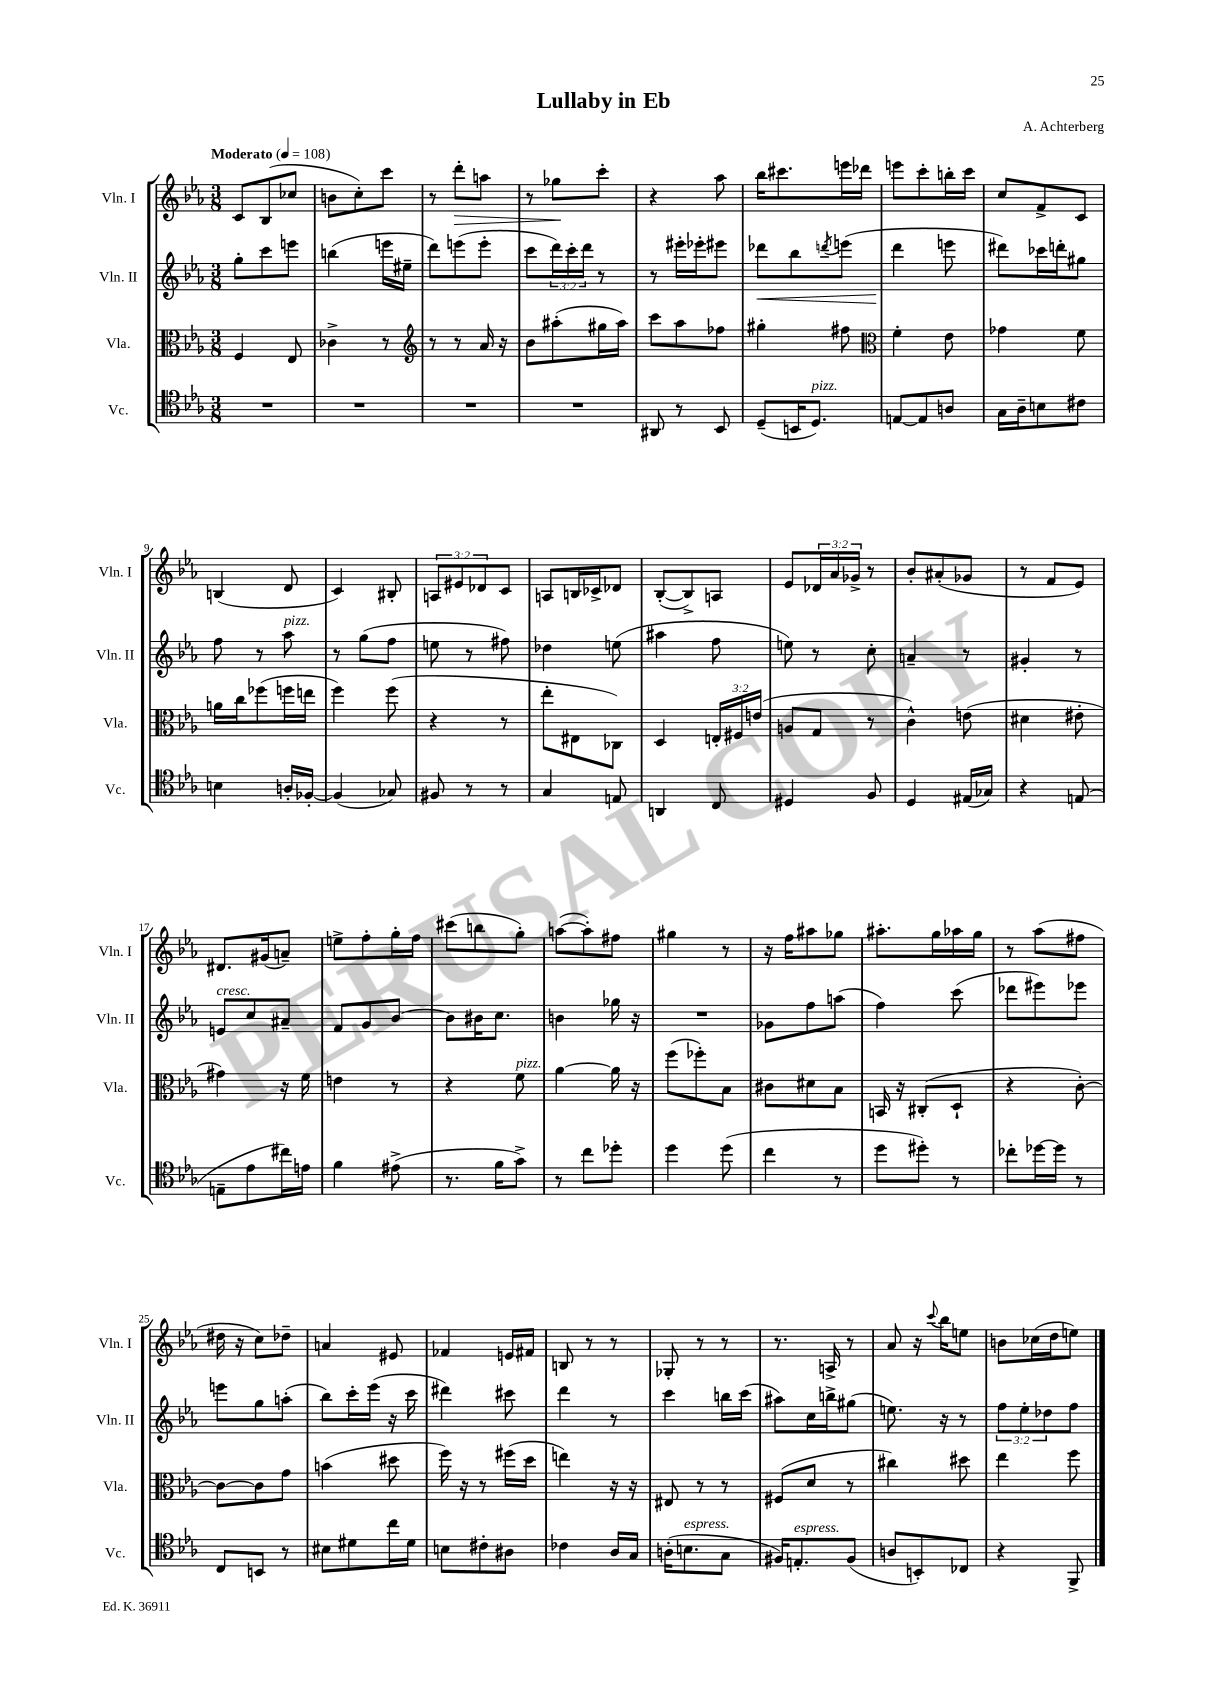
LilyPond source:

\header { title = "Lullaby in Eb" composer = "A. Achterberg" }
<<
\new StaffGroup <<
\new Staff = "s0" \with { instrumentName = "Vln. I" shortInstrumentName = "Vln. I" } {
    \clef treble \key ees \major \numericTimeSignature \time 3/8 \override Staff.TupletNumber.text = #tuplet-number::calc-fraction-text \tempo "Moderato" 4 = 108
    c'8 bes8( ces''8 |
    b'8 c''8-.) c'''8 |
    r8 d'''8-.\> a''8 |
    r8 ges''8\! c'''8-. |
    r4 aes''8 |
    bes''16 cis'''8. e'''16 des'''16 |
    e'''8 c'''8-. b''16-. c'''16 |
    c''8 f'8-> c'8 |
    b4( d'8 |
    c'4) bis8-. |
    \tuplet 3/2 { a8 eis'8 des'8 } c'8 |
    a8 b16 ces'16-> des'8 |
    bes8~-.( bes8->) a8 |
    ees'8 \tuplet 3/2 { des'16 aes'16 ges'16-> } r8 |
    bes'8-. ais'8-.( ges'8 |
    r8 f'8 ees'8) |
    dis'8. gis'16( a'8--) |
    e''8-> f''8-. g''16-. f''16 |
    cis'''8( b''8 g''8-.) |
    a''8~( a''8-.) fis''8 |
    gis''4 r8 |
    r16 f''16 ais''8 ges''8 |
    ais''8.-. g''16 aes''16 g''16 |
    r8 aes''8( fis''8 |
    dis''16 r16 c''8) des''8-- |
    a'4 eis'8 |
    fes'4 e'16 fis'16 |
    b8 r8 r8 |
    ges8-. r8 r8 |
    r8. a16-> r8 |
    aes'8 r16 \appoggiatura { c'''8 } bes''16 e''8 |
    b'8 ces''16( d''16 e''8) \bar "|." |
}
\new Staff = "s1" \with { instrumentName = "Vln. II" shortInstrumentName = "Vln. II" } {
    \clef treble \key ees \major \numericTimeSignature \time 3/8 \override Staff.TupletNumber.text = #tuplet-number::calc-fraction-text
    g''8-. c'''8 e'''8 |
    b''4( e'''16 eis''16-- |
    d'''8) e'''8( e'''8-. |
    c'''8 \tuplet 3/2 { d'''16) c'''16-. d'''16 } r8 |
    r8 eis'''16-. ees'''16-. eis'''8 |
    des'''8\< bes''8 \acciaccatura { d'''8 } e'''8( |
    d'''4\! e'''8 |
    dis'''8) ces'''16 d'''16-. gis''8 |
    f''8 r8 aes''8^\markup { \italic "pizz." } |
    r8 g''8( f''8 |
    e''8 r8 fis''8) |
    des''4 e''8( |
    ais''4 f''8 |
    e''8) r8 c''8-. |
    a'4-- r8 |
    gis'4-. r8 |
    e'8^\markup { \italic "cresc." } c''8 ais'8-- |
    f'8 g'8 bes'8~ |
    bes'8 bis'16 c''8. |
    b'4 ges''16 r16 |
    R4. |
    ges'8 f''8 a''8( |
    f''4) c'''8( |
    des'''8 eis'''8) ees'''8 |
    e'''8 g''8 a''8-.( |
    bes''8) c'''16-. ees'''16( r16 c'''16 |
    dis'''4) cis'''8 |
    d'''4 r8 |
    c'''4 b''16 c'''16( |
    ais''8) c''16 b''16-> gis''8( |
    e''8.) r16 r8 |
    \tuplet 3/2 { f''8 ees''8-. des''8 } f''8 \bar "|." |
}
\new Staff = "s2" \with { instrumentName = "Vla." shortInstrumentName = "Vla." } {
    \clef alto \key ees \major \numericTimeSignature \time 3/8 \override Staff.TupletNumber.text = #tuplet-number::calc-fraction-text
    f4 ees8 |
    ces'4-> r8 |
    \clef treble r8 r8 aes'16 r16 |
    bes'8 ais''8-.( gis''16 ais''16) |
    c'''8 aes''8 fes''8 |
    gis''4-. fis''8 |
    \clef alto f'4-. ees'8 |
    ges'4 f'8 |
    a'16 c''16 fes''8( f''16 e''16 |
    f''4) f''8( |
    r4 r8 |
    ees''8-. eis8 ces8) |
    d4 \tuplet 3/2 { e16-. fis16 e'16( } |
    a8 g8 r8 |
    c'4-^) e'8( |
    dis'4 eis'8-. |
    gis'4) r16 f'16 |
    e'4 r8 |
    r4 f'8^\markup { \italic "pizz." } |
    aes'4~ aes'16 r16 |
    f''8( fes''8-.) bes8 |
    cis'8 dis'8 bes8 |
    b,16 r16 cis8-.( d8-! |
    r4 c'8~-.) |
    c'8~ c'8 g'8 |
    b'4( dis''8 |
    f''16) r16 r8 fis''16( d''16 |
    e''4) r16 r16 |
    eis8 r8 r8 |
    fis8( d'8 r8 |
    cis''4) dis''8 |
    ees''4 f''8 \bar "|." |
}
\new Staff = "s3" \with { instrumentName = "Vc." shortInstrumentName = "Vc." } {
    \clef tenor \key ees \major \numericTimeSignature \time 3/8
    R4. |
    R4. |
    R4. |
    R4. |
    ais,8 r8 bes,8 |
    d8--( b,16 d8.^\markup { \italic "pizz." }) |
    e8~ e8 a8 |
    g16 aes16-- b8 cis'8 |
    b4 a16-. fes16~-. |
    fes4( ges8) |
    fis8 r8 r8 |
    g4 e8 |
    a,4 c8 |
    dis4 f8 |
    d4 eis16( ges16) |
    r4 e8( |
    e8-- ees'8 cis''16) e'16 |
    f'4 eis'8->( |
    r8. f'16 g'8->) |
    r8 c''8 des''8-. |
    d''4 d''8( |
    c''4 r8 |
    d''8 dis''8-.) r8 |
    ces''8-. des''16~ des''16 r8 |
    c8 b,8 r8 |
    bis8 dis'8 c''16 dis'16 |
    b8 cis'8-. ais8 |
    ces'4 aes16 g16 |
    a16-.( b8.^\markup { \italic "espress." } g8 |
    fis16) e8.-.^\markup { \italic "espress." } fis8( |
    a8 b,8-.) ces8 |
    r4 f,8-> \bar "|." |
}
>>
>>
